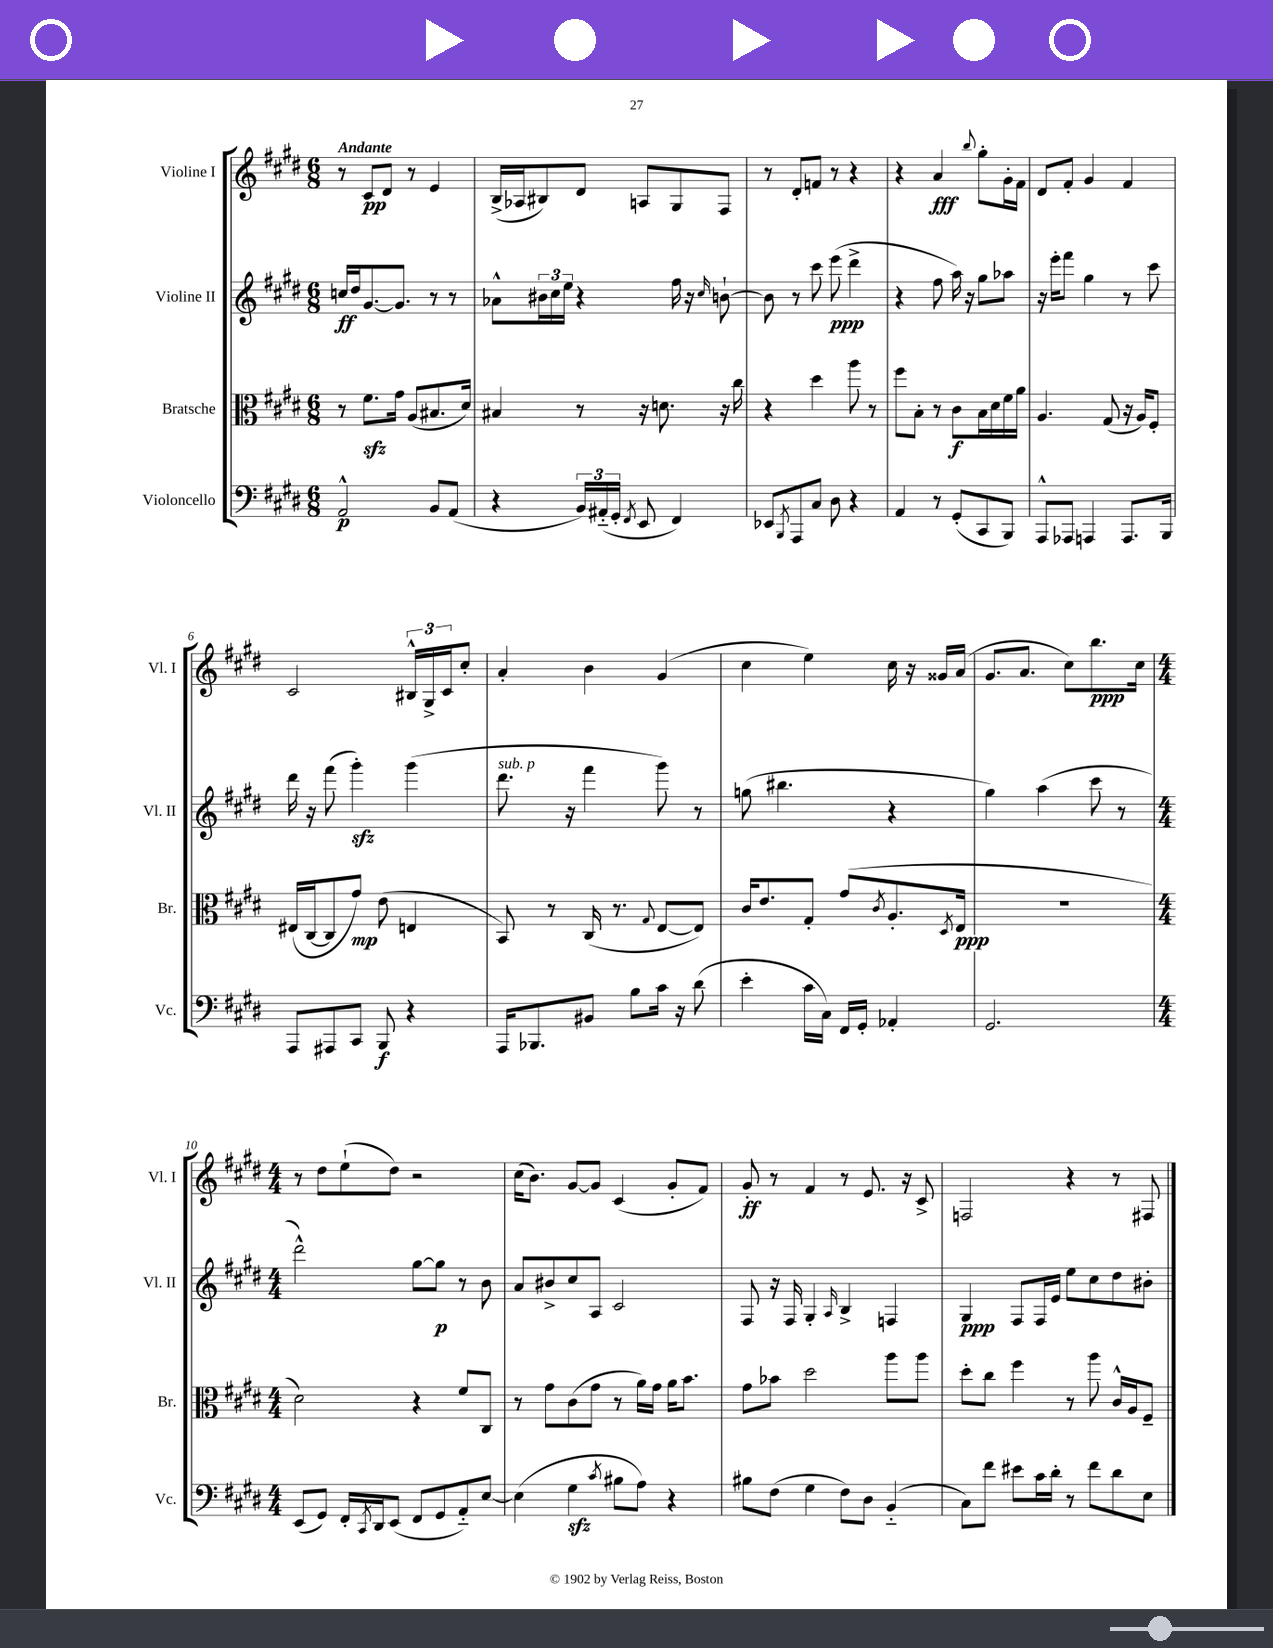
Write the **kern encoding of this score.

**kern	**dynam	**kern	**dynam	**kern	**dynam	**kern	**dynam
*part4	*part4	*part3	*part3	*part2	*part2	*part1	*part1
*staff4	*staff4	*staff3	*staff3	*staff2	*staff2	*staff1	*staff1
*I"Violoncello	*	*I"Bratsche	*	*I"Violine II	*	*I"Violine I	*
*I'Vc.	*	*I'Br.	*	*I'Vl. II	*	*I'Vl. I	*
*clefF4	*	*clefC3	*	*clefG2	*	*clefG2	*
*k[f#c#g#d#]	*	*k[f#c#g#d#]	*	*k[f#c#g#d#]	*	*k[f#c#g#d#]	*
*M6/8	*	*M6/8	*	*M6/8	*	*M6/8	*
=1	=1	=1	=1	=1	=1	=1	=1
!	!	!	!	!	!	!LO:TX:a:B:t=Andante	!
2AA^^/	p	8r	.	16ccn/LL	ff	8r	.
.	.	.	.	16dd#/J	.	.	.
.	.	8.f#zz\L	.	[8.g#/	.	8c#/L	pp
.	.	.	.	.	.	8d#/J	.
.	.	16g#\Jk	.	8.g#/J]	.	.	.
.	.	(8A/L	.	.	.	8r	.
8BB/L	.	8.B#X/	.	8r	.	4e/	.
(8AA/J	.	.	.	8r	.	.	.
.	.	16d#/Jk)	.	.	.	.	.
=2	=2	=2	=2	=2	=2	=2	=2
4r	.	4B#X/	.	8a-X^^\L	.	(16B^/LL	.
.	.	.	.	.	.	16A-X/J	.
.	.	.	.	24b#X\L	.	8B#X/)	.
.	.	.	.	24cc#\	.	.	.
.	.	.	.	24ee\JJ	.	.	.
24BB/LL)	.	8r	.	4r	.	8d#/J	.
(24AA#X/	.	.	.	.	.	.	.
24GG#'/JJ	.	.	.	.	.	.	.
8qFF#/	.	.	.	.	.	.	.
8EE/	.	16r	.	.	.	8An/L	.
.	.	8.dn\	.	.	.	.	.
4FF#/)	.	.	.	16ff#\	.	8G#/	.
.	.	.	.	16r	.	.	.
.	.	.	.	16qqcc#/	.	.	.
.	.	16r	.	[8bn`\	.	8F#/J	.
.	.	16cc#\	.	.	.	.	.
=3	=3	=3	=3	=3	=3	=3	=3
8EE-X/L	.	4r	.	8b\]	.	8r	.
8qBBB/	.	.	.	.	.	.	.
8AAA/	.	.	.	8r	.	8d#'/L	.
8C#/J	.	4dd#\	.	8ccc#\	.	8fn/J	.
8D#\	.	.	.	(8eee\	ppp	8r	.
4r	.	8aa\	.	4ddd#^\	.	4r	.
.	.	8r	.	.	.	.	.
=4	=4	=4	=4	=4	=4	=4	=4
4AA/	.	8ff#\L	.	4r	.	4r	.
.	.	8B'\J	.	.	.	.	.
8r	.	8r	.	8ff#\	.	4a/	fff
(8GG#'/L	.	8c#\L	f	16aa\)	.	.	.
.	.	.	.	16r	.	.	.
.	.	.	.	.	.	8qqbb/	.
8CC#/	.	16B\L	.	8gg#\L	.	8gg#'\L	.
.	.	16d#\	.	.	.	.	.
8BBB/J)	.	16f#\	.	8aa-X\J	.	16g#'\L	.
.	.	16a\JJ	.	.	.	16f#\JJ	.
=5	=5	=5	=5	=5	=5	=5	=5
8AAA^^/L	.	4.A/	.	16r	.	8d#/L	.
.	.	.	.	16eee'\KL	.	.	.
8AAA-X/J	.	.	.	8fff#\J	.	8f#'/J	.
4AAAn/	.	.	.	4gg#\	.	4g#/	.
.	.	(8G#/	.	.	.	.	.
8.AAA/L	.	16r	.	8r	.	4f#/	.
.	.	16A/KL)	.	.	.	.	.
.	.	8F#'/J	.	8ccc#\	.	.	.
16BBB/Jk	.	.	.	.	.	.	.
!!LO:LB:g=z
=6	=6	=6	=6	=6	=6	=6	=6
8AAA/L	.	(16E#X/LL	.	16ddd#\	.	2c#/	.
.	.	[16C#/J	.	16r	.	.	.
8AAA#X/	.	8C#/]	.	(8fff#\	.	.	.
8CC#/J	.	8g#/J)	mp	4ggg#zz'\)	.	.	.
8BBB/	f	(8e\	.	.	.	.	.
4r	.	4En/	.	(4ggg#\	.	24B#X^^/LL	.
.	.	.	.	.	.	24G#^/	.
.	.	.	.	.	.	24c#/J	.
.	.	.	.	.	.	8cc#'/J	.
=7	=7	=7	=7	=7	=7	=7	=7
!	!	!	!	!LO:TX:a:i:t=sub. p	!	!	!
16AAA/KL	.	8BB/)	.	8.ddd#\	.	4a'/	.
8.BBB-X/	.	.	.	.	.	.	.
.	.	8r	.	.	.	.	.
.	.	.	.	16r	.	.	.
8BB#X/J	.	(16C#/	.	4fff#\	.	4b\	.
.	.	8.r	.	.	.	.	.
8B\L	.	.	.	.	.	.	.
.	.	8qqG#/	.	.	.	.	.
16c#\Jk	.	[8E/L	.	8ggg#\)	.	(4g#/	.
16r	.	.	.	.	.	.	.
(8d#\	.	8E/J])	.	8r	.	.	.
=8	=8	=8	=8	=8	=8	=8	=8
4e'\	.	16c#/KL	.	(8ggn\	.	4cc#\	.
.	.	8.e/	.	.	.	.	.
.	.	.	.	4.bb#X\	.	.	.
16c#\LL	.	8G#'/J	.	.	.	4ee\)	.
16C#\JJ)	.	.	.	.	.	.	.
16FF#/LL	.	(8g#/L	.	.	.	.	.
16GG#'/JJ	.	.	.	.	.	.	.
.	.	8qc#/	.	.	.	.	.
4AA-X'/	.	8.A'/	.	4r	.	16cc#\	.
.	.	.	.	.	.	16r	.
.	.	.	.	.	.	16g##X/LL	.
.	.	8qD#/	.	.	.	.	.
.	.	16E/Jk	ppp	.	.	(16a/JJ	.
=9	=9	=9	=9	=9	=9	=9	=9
2.GG#/	.	2.r	.	4gg#\)	.	8.g#/L	.
.	.	.	.	.	.	8.a/J	.
.	.	.	.	(4aa\	.	.	.
.	.	.	.	.	.	8cc#\L)	.
.	.	.	.	8ccc#\	.	8.bb\	ppp
.	.	.	.	8r	.	.	.
.	.	.	.	.	.	16cc#\Jk	.
!!LO:LB:g=z
=10	=10	=10	=10	=10	=10	=10	=10
*M4/4	*	*M4/4	*	*M4/4	*	*M4/4	*
(8EE/L	.	2d#\)	.	2ddd#^^\)	.	8r	.
8GG#/J)	.	.	.	.	.	8dd#\L	.
16FF#'/LL	.	.	.	.	.	(8ee`\	.
8qCC#/	.	.	.	.	.	.	.
16DD#/J	.	.	.	.	.	.	.
(8EE/J	.	.	.	.	.	8dd#\J)	.
8FF#/L	.	4r	.	[8gg#\L	.	2r	.
8GG#/	.	.	.	8gg#\J]	p	.	.
8AA/)	.	8f#/L	.	8r	.	.	.
[8E/J	.	8C#/J	.	8b\	.	.	.
=11	=11	=11	=11	=11	=11	=11	=11
(4E\]	.	8r	.	8a/L	.	(16cc#\KL	.
.	.	.	.	.	.	8.b\J)	.
.	.	8g#\L	.	8b#X^/	.	.	.
4G#zz\	.	(8c#\	.	8cc#/	.	[8g#/L	.
.	.	8g#\J	.	8A/J	.	8g#/J]	.
8qc#/	.	.	.	.	.	.	.
8B#X\L	.	8r	.	2c#/	.	(4c#/	.
8A\J)	.	16a\LL)	.	.	.	.	.
.	.	16g#\JJ	.	.	.	.	.
4r	.	16a\KL	.	.	.	8g#'/L	.
.	.	8.b\J	.	.	.	.	.
.	.	.	.	.	.	8f#/J)	.
=12	=12	=12	=12	=12	=12	=12	=12
8B#X\L	.	8g#\L	.	8F#/	.	8g#'/	ff
(8F#\J	.	8b-X\J	.	16r	.	8r	.
.	.	.	.	16F#/	.	.	.
4G#\	.	2dd#\	.	4G#'/	.	4f#/	.
.	.	.	.	16qqA/	.	.	.
8F#\L)	.	.	.	4B^/	.	8r	.
8D#\J	.	.	.	.	.	8.e/	.
(4BB/	.	8aa\L	.	4Fn/	.	.	.
.	.	.	.	.	.	16r	.
.	.	8aa\J	.	.	.	8c#^/	.
=13	=13	=13	=13	=13	=13	=13	=13
8C#\L)	.	8dd#'\L	.	4G#/	ppp	2Fn/	.
8f#\J	.	8cc#\J	.	.	.	.	.
8e#X\L	.	4ff#\	.	8F#/L	.	.	.
16c#\L	.	.	.	16F#/L	.	.	.
16d#'\JJ	.	.	.	16e/JJ	.	.	.
8r	.	8r	.	8ee\L	.	4r	.
8f#\L	.	8aa\	.	8cc#\	.	.	.
8d#\	.	16c#^^/LL	.	8dd#\	.	8r	.
.	.	16A/J	.	.	.	.	.
8E\J	.	8F#~/J	.	8b#X'\J	.	8F#X/	.
==	==	==	==	==	==	==	==
*-	*-	*-	*-	*-	*-	*-	*-
